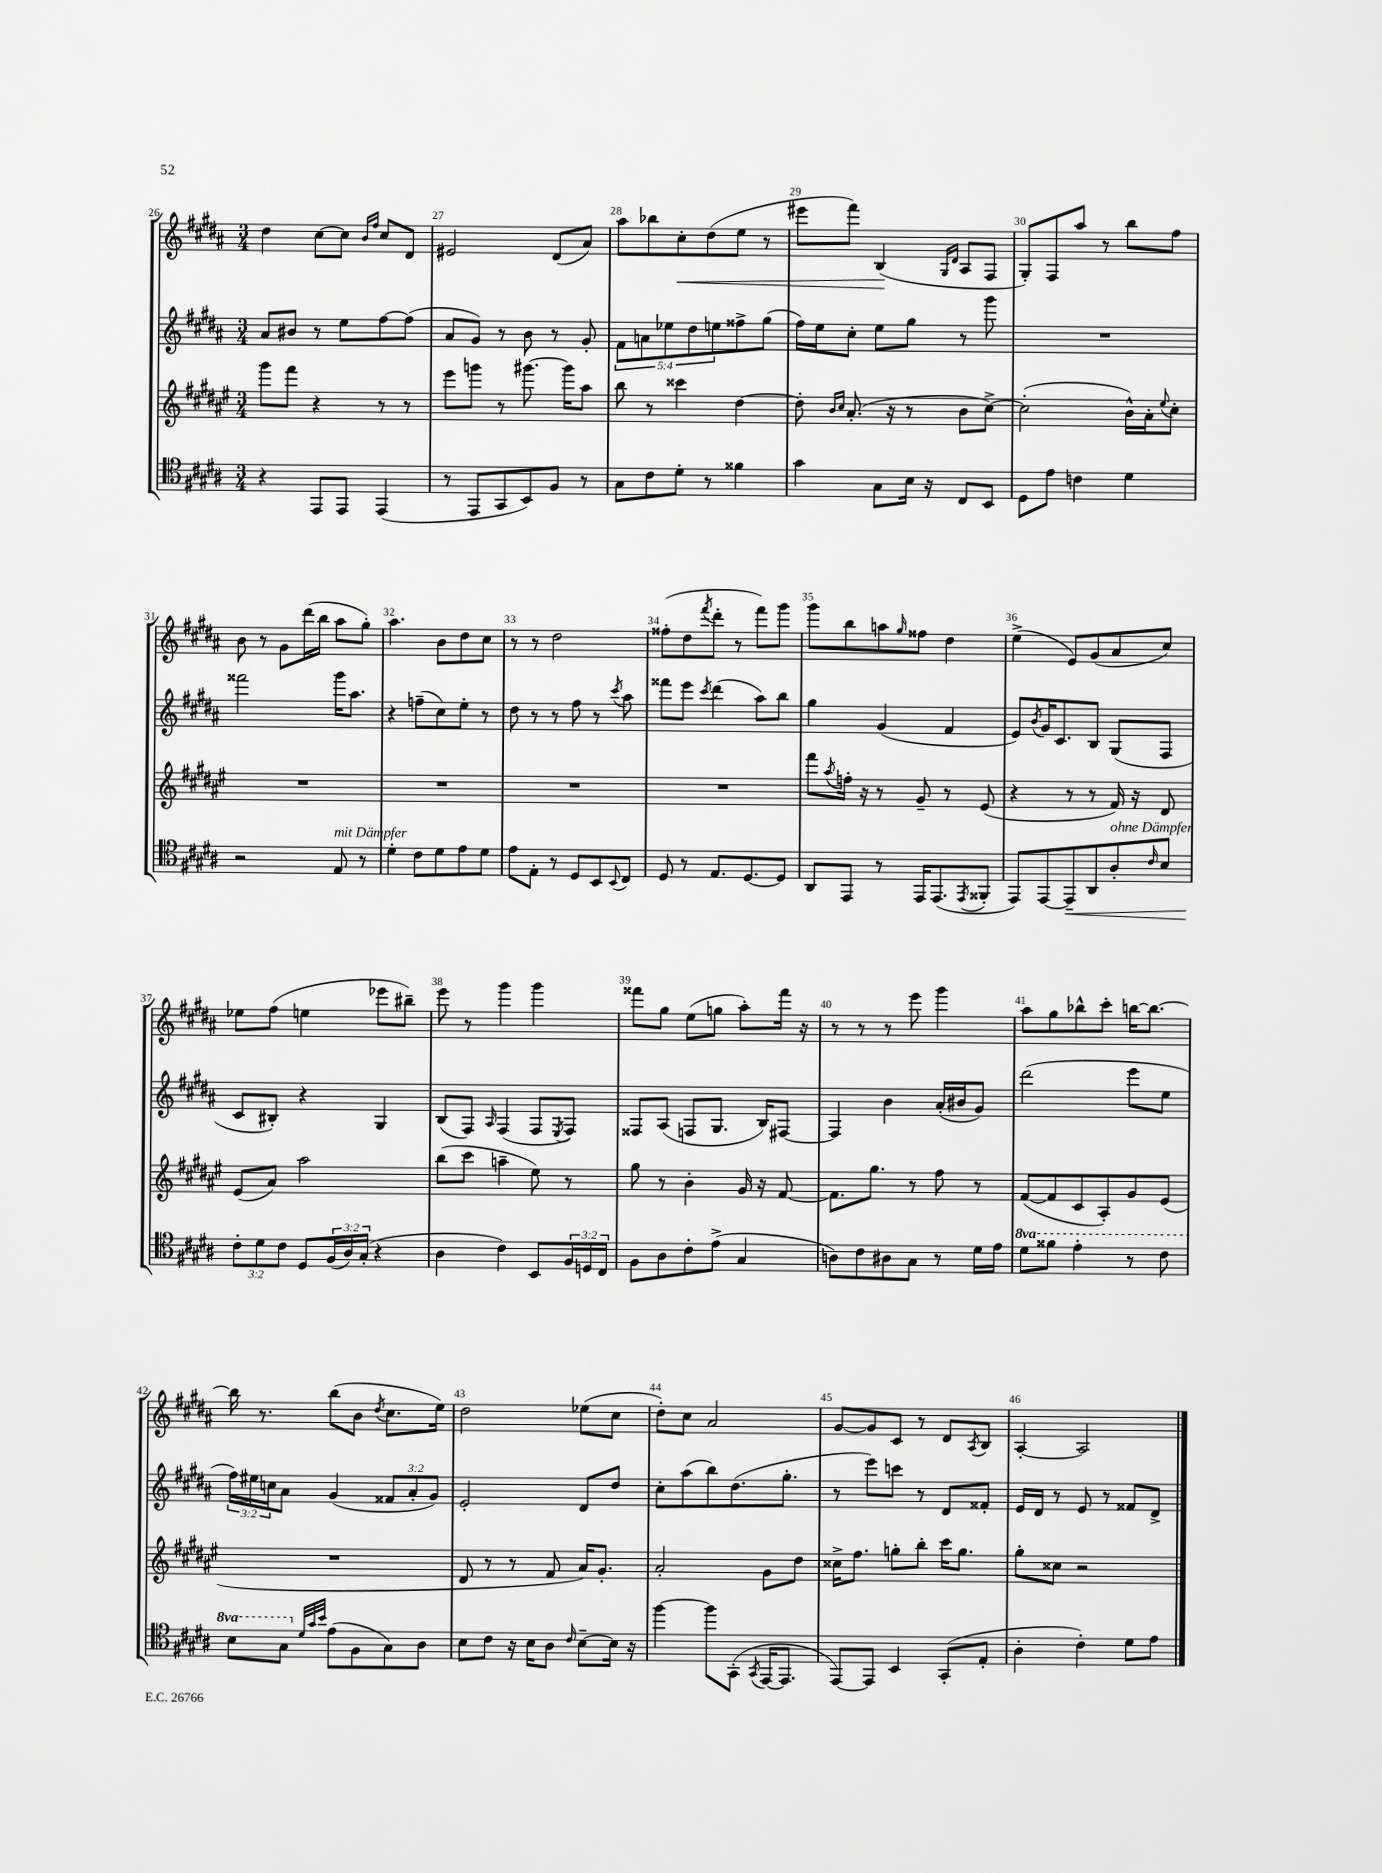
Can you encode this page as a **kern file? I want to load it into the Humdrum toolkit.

**kern	**dynam	**kern	**kern	**kern	**dynam
*part4	*part4	*part3	*part2	*part1	*part1
*staff4	*staff4	*staff3	*staff2	*staff1	*staff1
*clefC4	*	*clefG2	*clefG2	*clefG2	*
*k[f#c#g#d#a#]	*	*k[f#c#g#d#a#e#]	*k[f#c#g#d#a#]	*k[f#c#g#d#a#]	*
*M3/4	*	*M3/4	*M3/4	*M3/4	*
=26	=26	=26	=26	=26	=26
4r	.	8ggg#\L	8a#/L	4dd#\	.
.	.	8fff#\J	8b#X/J	.	.
8EE/L	.	4r	8r	[8cc#\L	.
8EE/J	.	.	8ee\L	8cc#\J]	.
.	.	.	.	16qqb/LL	.
.	.	.	.	16qqff#/JJ	.
(4EE/	.	8r	[8ff#\	8cc#/L	.
.	.	8r	(8ff#\J]	8d#/J	.
=27	=27	=27	=27	=27	=27
8r	.	8eee#\L	8a#/L	2e#X/	.
8EE/L	.	8gggn\J	8g#/J)	.	.
8GG#/	.	8r	8r	.	.
8BB/)	.	[8.ggg#X\	8b\	.	.
8F#/J	.	.	8r	(8d#/L	.
.	.	16ggg#\KL]	.	.	.
8r	.	8aa#\J	8g#'/	8a#/J)	.
=28	=28	=28	=28	=28	=28
8G#\L	.	8bb\	10f#\L	8aa#\L	.
.	.	.	10an\	.	.
8c#\	.	8r	.	8bb-X\	.
.	.	.	10ee-X\	.	.
!	!	!	!	!	!LO:HP:b
8d#'\J	.	4ccc##X\	.	8cc#'\	<
.	.	.	10dd#\	.	.
8r	.	.	.	(8dd#\	.
.	.	.	10een\	.	.
4f##X\	.	[4dd#\	8ff##X^\	8ee\J	.
.	.	.	(8gg#\J	8r	.
=29	=29	=29	=29	=29	=29
4g#\	.	8dd#'\]	16ff#\LL)	8eee#X\L	.
.	.	.	16ee\J	.	.
.	.	16qqb/LL	.	.	.
.	.	16qqcc#/JJ	.	.	.
.	.	(8.a#'/	8cc#'\J	8fff#\J)	.
8G#\L	.	.	8ee\L	(4B/	.
.	.	16r	.	.	.
16B\Jk	.	8r	8gg#\J	.	.
16r	.	.	.	.	.
.	.	.	.	16qqG#/LL	.
.	.	.	.	16qqd#/JJ	.
8C#/L	.	8b\L	8r	8A#/L	[
8BB/J	.	[8cc#^\J)	8ggg#\	8F#/J	.
=30	=30	=30	=30	=30	=30
8D#\L	.	(2cc#'\]	2.r	8G#'/L)	.
8e\J	.	.	.	8F#/	.
4cn\	.	.	.	8aa#/J	.
.	.	.	.	8r	.
4d#\	.	16b^^\LL)	.	8bb\L	.
.	.	16a#'\J	.	.	.
.	.	8qqee#/	.	.	.
.	.	8cc#'\J	.	8ff#\J	.
!!LO:LB:g=z
=31	=31	=31	=31	=31	=31
2r	.	2.r	2fff##X\	8b\	.
.	.	.	.	8r	.
.	.	.	.	8g#\L	.
.	.	.	.	(16ddd#\L	.
.	.	.	.	16bb\JJ	.
!LO:TX:a:i:t=mit Dämpfer	!	!	!	!	!
8E/	.	.	16ggg#\KL	8aa#\L	.
.	.	.	8.aa#\J	.	.
8r	.	.	.	8gg#'\J)	.
=32	=32	=32	=32	=32	=32
4d#'\	.	2.r	4r	4.aa#\	.
8c#\L	.	.	(8ffn~\L	.	.
8d#\	.	.	8cc#\)	8b\L	.
8e\	.	.	8ee'\J	8dd#\	.
8d#\J	.	.	8r	8cc#\J	.
=33	=33	=33	=33	=33	=33
8e\L	.	2.r	8dd#\	8r	.
8E'\J	.	.	8r	8r	.
8r	.	.	8r	2dd#\	.
8D#/L	.	.	8ff#\	.	.
8BB/	.	.	8r	.	.
8qqBB/	.	.	8qccc#/	.	.
8C#/J	.	.	8aa#\	.	.
=34	=34	=34	=34	=34	=34
8D#/	.	2.r	8fff##X\L	(8ff##X'\L	.
8r	.	.	8eee\J	8dd#\	.
.	.	.	8qccc#/	8qfff#/	.
8.E/L	.	.	(4ddd#\	8ddd#'\J	.
.	.	.	.	8r	.
[8.D#/	.	.	.	.	.
.	.	.	8aa#\L)	8fff#\L)	.
8D#/J]	.	.	8bb\J	8ggg#\J	.
=35	=35	=35	=35	=35	=35
8AA#/L	.	8fff#\L	4gg#\	8ggg#\L	.
.	.	8qaa#/	.	.	.
8EE/J	.	16ffn'\Jk	.	8bb\	.
.	.	16r	.	.	.
8r	.	8r	(4g#/	8aan\	.
.	.	.	.	16qqgg#/	.
16EE/KL	.	8g#~/	.	8ff##X\J	.
(8.EE/	.	.	.	.	.
.	.	8r	4f#/	4dd#\	.
8qEE/	.	.	.	.	.
8FF##X'/J	.	(8e#/	.	.	.
=36	=36	=36	=36	=36	=36
8EE/L)	.	4r	8e/L)	(4ee^\	.
.	.	.	8qb/	.	.
[8EE/	.	.	16g#/K	.	.
.	.	.	8.c#/	.	.
!	!LO:HP:b	!	!	!	!
8EE~/]	<	8r	.	8e/L)	.
8AA#/	.	8r	8B/J	(8g#/	.
!LO:TX:a:i:t=ohne Dämpfer	!	!	!	!	!
8A#'/	.	16f#/)	(8G#/L	8a#/	.
.	.	16r	.	.	.
16qqc#/	.	.	.	.	.
8B/J	.	8d#/	8F#/J	8cc#/J)	.
!!LO:LB:g=z
=37	=37	=37	=37	=37	=37
12c#'\L	.	(8e#/L	8c#/L	8ee-X\L	.
12d#\	[	.	.	.	.
.	.	8a#/J)	8B#X'/J)	(8ff#\J	.
12c#\J	.	.	.	.	.
8D#/L	.	2aa#\	4r	4een\	.
(24F#/L	.	.	.	.	.
24A#/)	.	.	.	.	.
(24G#'/JJ	.	.	.	.	.
4r	.	.	4G#/	8eee-X\L	.
.	.	.	.	8bb#X~\J)	.
=38	=38	=38	=38	=38	=38
4A#\	.	(8bb\L	(8B/L	8eee\	.
.	.	8ccc#\J	8F#/J)	8r	.
.	.	.	16qqA#/	.	.
4c#\)	.	4aan~\	(4F#/	4ggg#\	.
8BB/L	.	8ee#\)	8F#/L	4ggg#\	.
.	.	.	8qE/	.	.
24F#/L	.	8r	8F#/J)	.	.
24Dn/	.	.	.	.	.
24C#/JJ	.	.	.	.	.
=39	=39	=39	=39	=39	=39
8F#\L	.	8gg#\	8F##X/L	8fff##X\L	.
8A#\	.	8r	(8A#/J	8gg#\J	.
8c#'\	.	4b'\	8Fn/L	(8ee\L	.
(8e^\J	.	.	8.G#/J	8ggn\J	.
4G#/	.	16g#/	.	8aa#'\L)	.
.	.	16r	16B/KL)	.	.
.	.	[8f#/	[8F#X/J	16fff##\Jk	.
.	.	.	.	16r	.
=40	=40	=40	=40	=40	=40
8An\L)	.	8.f#\L]	4F#/]	8r	.
8c#\	.	.	.	8r	.
.	.	8.gg#\J	.	.	.
8A#X\	.	.	4b\	8r	.
8G#\J	.	8r	.	8eee\	.
8r	.	8ff#\	(16a#'/LL	4ggg#\	.
.	.	.	16b#X/J	.	.
16d#\LL	.	8r	8g#/J)	.	.
16e\JJ	.	.	.	.	.
=41	=41	=41	=41	=41	=41
*8va	*	*	*	*	*
8dd#\L	.	([8f#/L	(2ddd#\	8aa#\L	.
8ff##X\J	.	8f#/]	.	8gg#\	.
4ee'\	.	8c#/	.	8bb-X^^\	.
.	.	8A#'/)	.	8ccc#'\J	.
8r	.	8g#/	8eee\L	[16bbn\KL	.
.	.	.	.	8.bb\J_	.
8cc#\	.	(8e#/J	8ee\J	.	.
!!LO:LB:g=z
=42	=42	=42	=42	=42	=42
8b\L	.	2.r	24ff#\LL)	16bb\]	.
.	.	.	24ee#X\	.	.
.	.	.	.	8.r	.
.	.	.	24ccn\J	.	.
8g#\J	.	.	8a#\J	.	.
*X8va	*	*	*	*	*
32qqd#/LLL	.	.	.	.	.
32qqg#/	.	.	.	.	.
32qqb/JJJ	.	.	.	.	.
(8e\L	.	.	(4g#/	(8bb\L	.
8F#\	.	.	.	8b\J	.
.	.	.	.	8qdd#/	.
8G#\)	.	.	12f##X/L	8.cc#\L	.
.	.	.	12a#'/	.	.
8A#\J	.	.	.	.	.
.	.	.	12g#/J)	.	.
.	.	.	.	16ee\Jk)	.
=43	=43	=43	=43	=43	=43
8B\L	.	8d#/	2e'/	2dd#\	.
8c#\J	.	8r	.	.	.
16r	.	8r	.	.	.
16B\KL	.	.	.	.	.
8A#\J	.	8f#/	.	.	.
16qqc#/	.	.	.	.	.
[8B~\L	.	16a#/KL)	8d#/L	(8ee-X\L	.
.	.	8.g#'/J	.	.	.
16B\Jk]	.	.	8dd#/J	8cc#\J	.
16r	.	.	.	.	.
=44	=44	=44	=44	=44	=44
[4ff#\	.	2a#'/	8cc#'\L	8dd#'\L)	.
.	.	.	(8aa#\	8cc#\J	.
8ff#\L]	.	.	8bb\)	2a#/	.
(8GG#'\J	.	.	(8.dd#\	.	.
8qGG#/	.	.	.	.	.
[16EE/KL	.	8g#\L	.	.	.
8.EE/J]	.	.	8.gg#'\J	.	.
.	.	8dd#\J	.	.	.
=45	=45	=45	=45	=45	=45
[8EE/L)	.	16cc##X^\KL	8r	[8g#/L	.
.	.	8.ff#\J	.	.	.
8EE/J]	.	.	8eee\L)	8g#/]	.
4BB/	.	8ggn'\L	8cccn\J	8c#/J	.
.	.	8bb'\J	8r	8r	.
(8GG#'/L	.	16ccc#\KL	8d#/L	8d#/L	.
.	.	8.gg\J	.	.	.
.	.	.	.	8qA#/	.
8E'/J	.	.	8f##X'/J	8B/J	.
=46	=46	=46	=46	=46	=46
4A#'\	.	8gg#'\L	16e/LL	[4A#'/	.
.	.	.	16d#/JJ	.	.
.	.	8cc##X\J	8r	.	.
4c#'\)	.	2r	8e/	2A#/]	.
.	.	.	8r	.	.
8d#\L	.	.	8f##X/L	.	.
8e\J	.	.	8d#^/J	.	.
==	==	==	==	==	==
*-	*-	*-	*-	*-	*-
